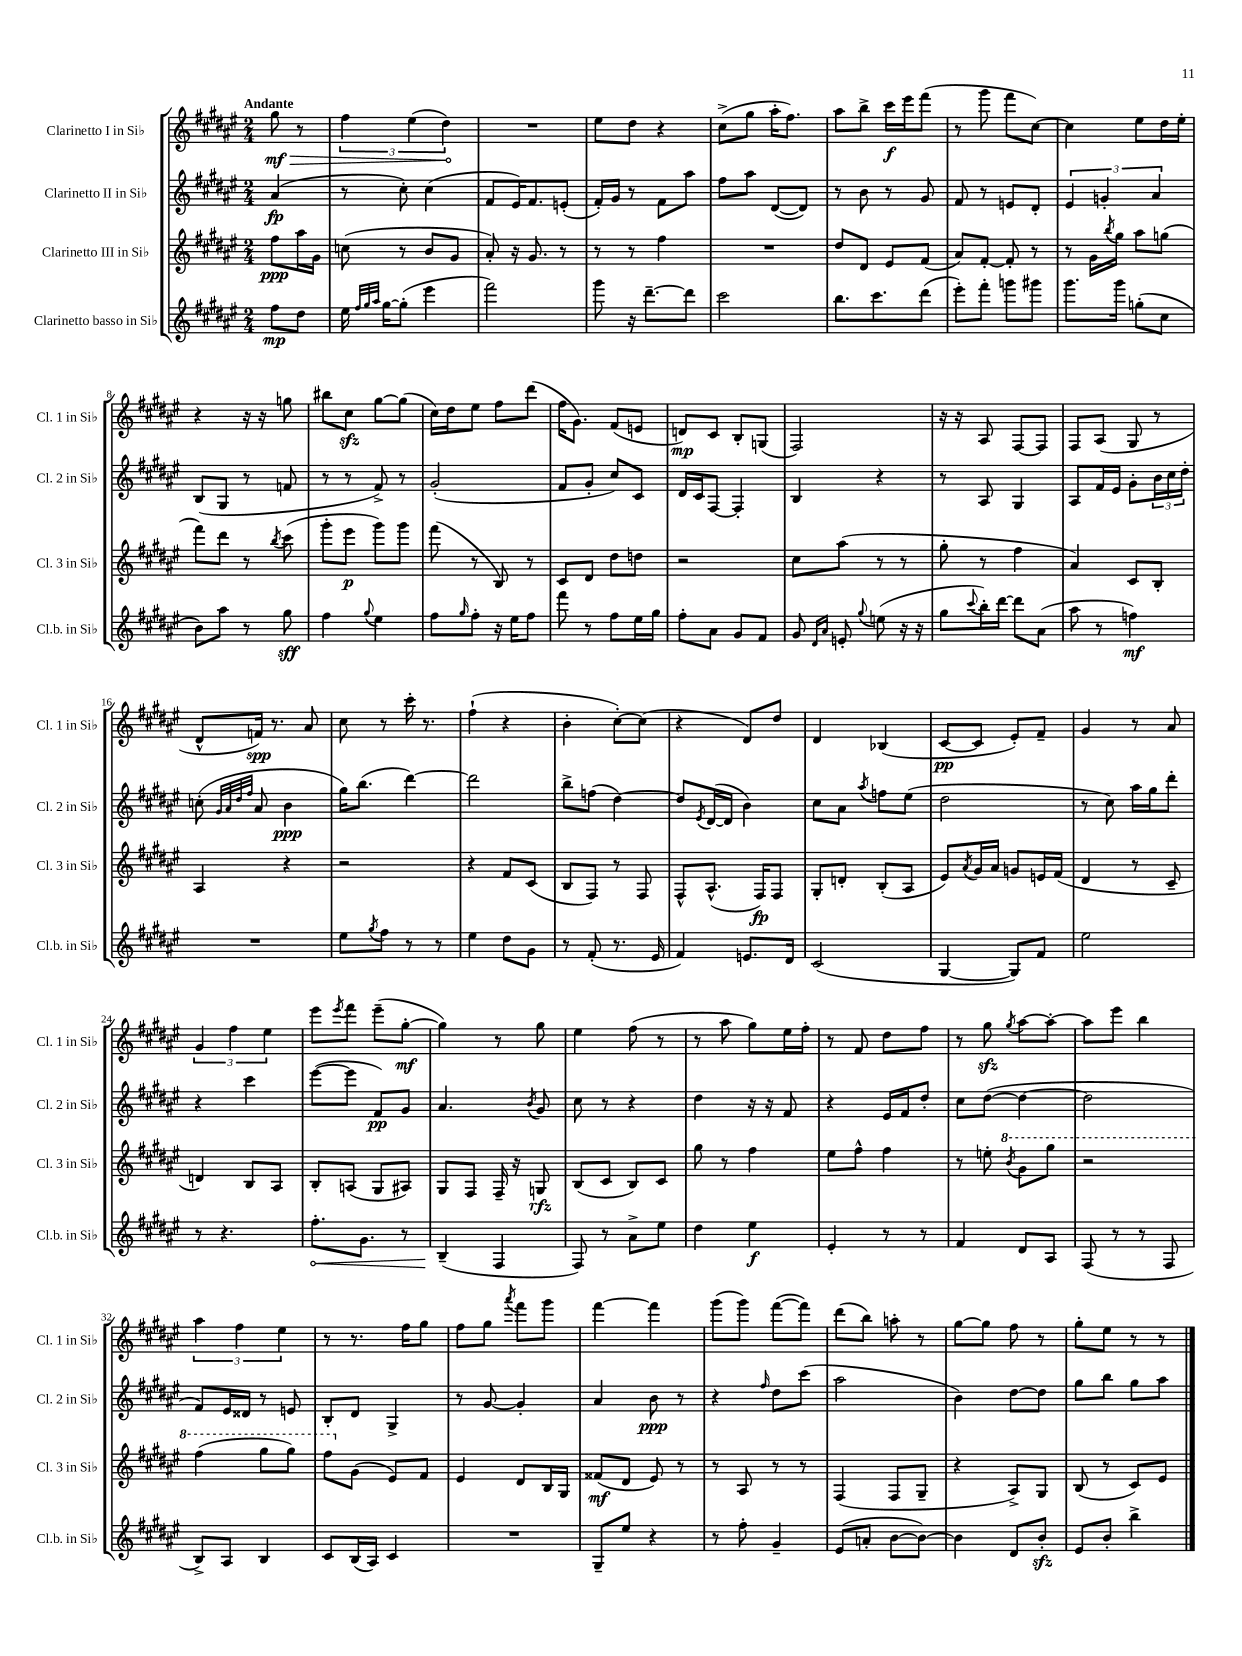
<<
\new StaffGroup <<
\new Staff = "s0" \with { instrumentName = "Clarinetto I in Sib" shortInstrumentName = "Cl. 1 in Sib" } {
    \clef treble \key fis \major \numericTimeSignature \time 2/4 \partial 4 \tempo "Andante"
    \once \override Hairpin.circled-tip = ##t gis''8\mf\> r8 |
    \tuplet 3/2 { fis''4 eis''4( dis''4\!) } |
    R2 |
    eis''8 dis''8 r4 |
    cis''8->( gis''8 ais''16-. fis''8.) |
    ais''8 b''8-> cis'''16\f eis'''16 fis'''8( |
    r8 gis'''8 fis'''8 cis''8~) |
    cis''4 eis''8 dis''16 eis''16-. |
    r4 r16 r16 g''8 |
    bis''8 cis''8\sfz gis''8~ gis''8( |
    cis''16) dis''16 eis''8 fis''8 dis'''8( |
    fis''16 gis'8.) fis'8( e'8 |
    d'8\mp) cis'8 b8-. g8( |
    fis2) |
    r16 r16 ais8 fis8~ fis8 |
    fis8 ais8( gis8 r8 |
    dis'8-^ f'16\spp) r8. ais'8 |
    cis''8 r8 cis'''16-. r8. |
    fis''4-!( r4 |
    b'4-. cis''8~-.) cis''8( |
    r4 dis'8) dis''8 |
    dis'4 bes4( |
    cis'8~\pp cis'8 eis'8-.) fis'8-- |
    gis'4 r8 ais'8 |
    \tuplet 3/2 { gis'4 fis''4 eis''4 } |
    eis'''8 \acciaccatura { eis'''8 } fis'''8 eis'''8--( gis''8~-.\mf |
    gis''4) r8 gis''8 |
    eis''4 fis''8( r8 |
    r8 ais''8 gis''8) eis''16 fis''16-. |
    r8 fis'8 dis''8 fis''8 |
    r8 gis''8\sfz \acciaccatura { gis''8 } ais''8~ ais''8~-. |
    ais''8 eis'''8 b''4 |
    \tuplet 3/2 { ais''4 fis''4 eis''4 } |
    r8 r8. fis''16 gis''8 |
    fis''8 gis''8 \acciaccatura { ais'''8 } fis'''8 gis'''8 |
    fis'''4~ fis'''4 |
    gis'''8( gis'''8) fis'''8~( fis'''8) |
    dis'''8( b''8) a''8-. r8 |
    gis''8~ gis''8 fis''8 r8 |
    gis''8-. eis''8 r8 r8 \bar "|." |
}
\new Staff = "s1" \with { instrumentName = "Clarinetto II in Sib" shortInstrumentName = "Cl. 2 in Sib" } {
    \clef treble \key fis \major \numericTimeSignature \time 2/4 \partial 4
    ais'4\fp( |
    r8 cis''8-.) cis''4( |
    fis'8 eis'16) fis'8. e'8-.( |
    fis'16-.) gis'16 r8 fis'8 ais''8 |
    fis''8 ais''8 dis'8~( dis'8) |
    r8 b'8 r8 gis'8 |
    fis'8 r8 e'8 dis'8-. |
    \tuplet 3/2 { eis'4 g'4-. ais'4 } |
    b8( gis8 r8 f'8 |
    r8 r8 fis'8->) r8 |
    gis'2-.( |
    fis'8 gis'8-. cis''8) cis'8 |
    dis'16 cis'16 fis8~ fis4-. |
    b4 r4 |
    r8 ais8 gis4 |
    ais8 fis'16 eis'16 gis'8-. \tuplet 3/2 { b'16 cis''16 dis''16-. } |
    c''8-.( \grace { gis'32 ais'32 dis''32 fis''32 } ais'8 b'4\ppp |
    gis''16) b''8.( dis'''4~) |
    dis'''2 |
    b''8-> f''8( dis''4~) |
    dis''8 \acciaccatura { eis'8 } dis'16~( dis'16 b'4) |
    cis''8 ais'8 \acciaccatura { ais''8 } f''8 eis''8( |
    dis''2 |
    r8 cis''8) ais''16 gis''16 dis'''8-. |
    r4 cis'''4 |
    eis'''8~( eis'''8 fis'8\pp) gis'8 |
    ais'4. \acciaccatura { b'8 } gis'8 |
    cis''8 r8 r4 |
    dis''4 r16 r16 fis'8 |
    r4 eis'16 fis'16 dis''8-. |
    cis''8 dis''8~( dis''4~ |
    dis''2 |
    fis'8) eis'16 disis'16 r8 e'8 |
    b8-. dis'8 gis4-> |
    r8 gis'8~ gis'4-. |
    ais'4 b'8\ppp r8 |
    r4 \grace { fis''16 } dis''8 cis'''8( |
    ais''2 |
    b'4) dis''8~ dis''8 |
    gis''8 b''8 gis''8 ais''8 \bar "|." |
}
\new Staff = "s2" \with { instrumentName = "Clarinetto III in Sib" shortInstrumentName = "Cl. 3 in Sib" } {
    \clef treble \key fis \major \numericTimeSignature \time 2/4 \partial 4
    fis''8\ppp ais''16 gis'16 |
    c''8( r8 b'8 gis'8 |
    ais'8-.) r16 gis'8. r8 |
    r8 r8 fis''4 |
    R2 |
    dis''8 dis'8 eis'8 fis'8( |
    ais'8) fis'8~-. fis'8-. r8 |
    r8 gis'16 \acciaccatura { b''8 } gis''16 ais''8 g''8( |
    fis'''8) dis'''8 r8 \acciaccatura { b''8 } cis'''8( |
    gis'''8-. eis'''8\p gis'''8) gis'''8 |
    fis'''8( r8 b8) r8 |
    cis'8 dis'8 dis''8 d''8 |
    r2 |
    cis''8 ais''8( r8 r8 |
    gis''8-. r8 fis''4 |
    ais'4) cis'8 b8-. |
    ais4 r4 |
    r2 |
    r4 fis'8 cis'8( |
    b8 fis8) r8 fis8 |
    fis8-^ ais8.-^( fis16\fp) fis8 |
    gis8-. d'8-. b8-.( ais8 |
    eis'8) \acciaccatura { ais'8 } gis'16 ais'16 g'8 e'16 fis'16( |
    dis'4 r8 cis'8-- |
    d'4) b8 ais8 |
    b8-. a8( gis8 ais8) |
    gis8 fis8 fis16-- r16 g8\rfz |
    b8( cis'8 b8) cis'8 |
    gis''8 r8 fis''4 |
    eis''8 fis''8-^ fis''4 |
    r8 e''8-. \ottava #1 \acciaccatura { b''8 } gis''8 gis'''8 |
    r2 |
    fis'''4( gis'''8 gis'''8) |
    fis'''8 \ottava #0 gis'8( eis'8) fis'8 |
    eis'4 dis'8 b16 gis16 |
    fisis'8\mf( dis'8 eis'8) r8 |
    r8 ais8 r8 r8 |
    fis4( fis8 gis8-- |
    r4 ais8->) gis8 |
    b8( r8 cis'8) eis'8 \bar "|." |
}
\new Staff = "s3" \with { instrumentName = "Clarinetto basso in Sib" shortInstrumentName = "Cl.b. in Sib" } {
    \clef treble \key fis \major \numericTimeSignature \time 2/4 \partial 4
    fis''8\mp dis''8 |
    eis''16 \grace { fis''32 gis''32 ais''32 } gis''16~ gis''8-.( eis'''4 |
    fis'''2) |
    gis'''8 r16 dis'''8.~-- dis'''8 |
    cis'''2 |
    b''8. cis'''8. dis'''8( |
    eis'''8-.) fis'''8-. g'''8 gis'''8 |
    gis'''8. gis'''16 g''8-.( cis''8 |
    b'8) ais''8 r8 gis''8\sff |
    fis''4 \appoggiatura { gis''8 } eis''4 |
    fis''8 \grace { gis''16 } fis''8-. r16 eis''16 fis''8 |
    fis'''8 r8 fis''8 eis''16 gis''16 |
    fis''8-. ais'8 gis'8 fis'8 |
    gis'8 \grace { dis'16 ais'16 } e'8-. \appoggiatura { gis''8 } e''8( r16 r16 |
    gis''8 \appoggiatura { cis'''8 } b''16-.) dis'''16~ dis'''8 ais'8( |
    ais''8 r8 f''4\mf) |
    R2 |
    eis''8 \acciaccatura { gis''8 } fis''8 r8 r8 |
    eis''4 dis''8 gis'8 |
    r8 fis'8-.( r8. eis'16 |
    fis'4) e'8. dis'16 |
    cis'2( |
    gis4~ gis8) fis'8 |
    eis''2 |
    r8 r4. |
    \once \override Hairpin.circled-tip = ##t fis''8.-.\< gis'8. r8 |
    b4--\!( fis4 |
    fis8) r8 ais'8-> eis''8 |
    dis''4 eis''4\f |
    eis'4-. r8 r8 |
    fis'4 dis'8 ais8 |
    fis8( r8 r8 fis8 |
    b8->) ais8 b4 |
    cis'8 b16( ais16) cis'4 |
    R2 |
    gis8-- eis''8 r4 |
    r8 fis''8-. gis'4-- |
    eis'8( a'8-. b'8~ b'8~) |
    b'4 dis'8 b'8-.\sfz |
    eis'8 b'8-. b''4-> \bar "|." |
}
>>
>>
